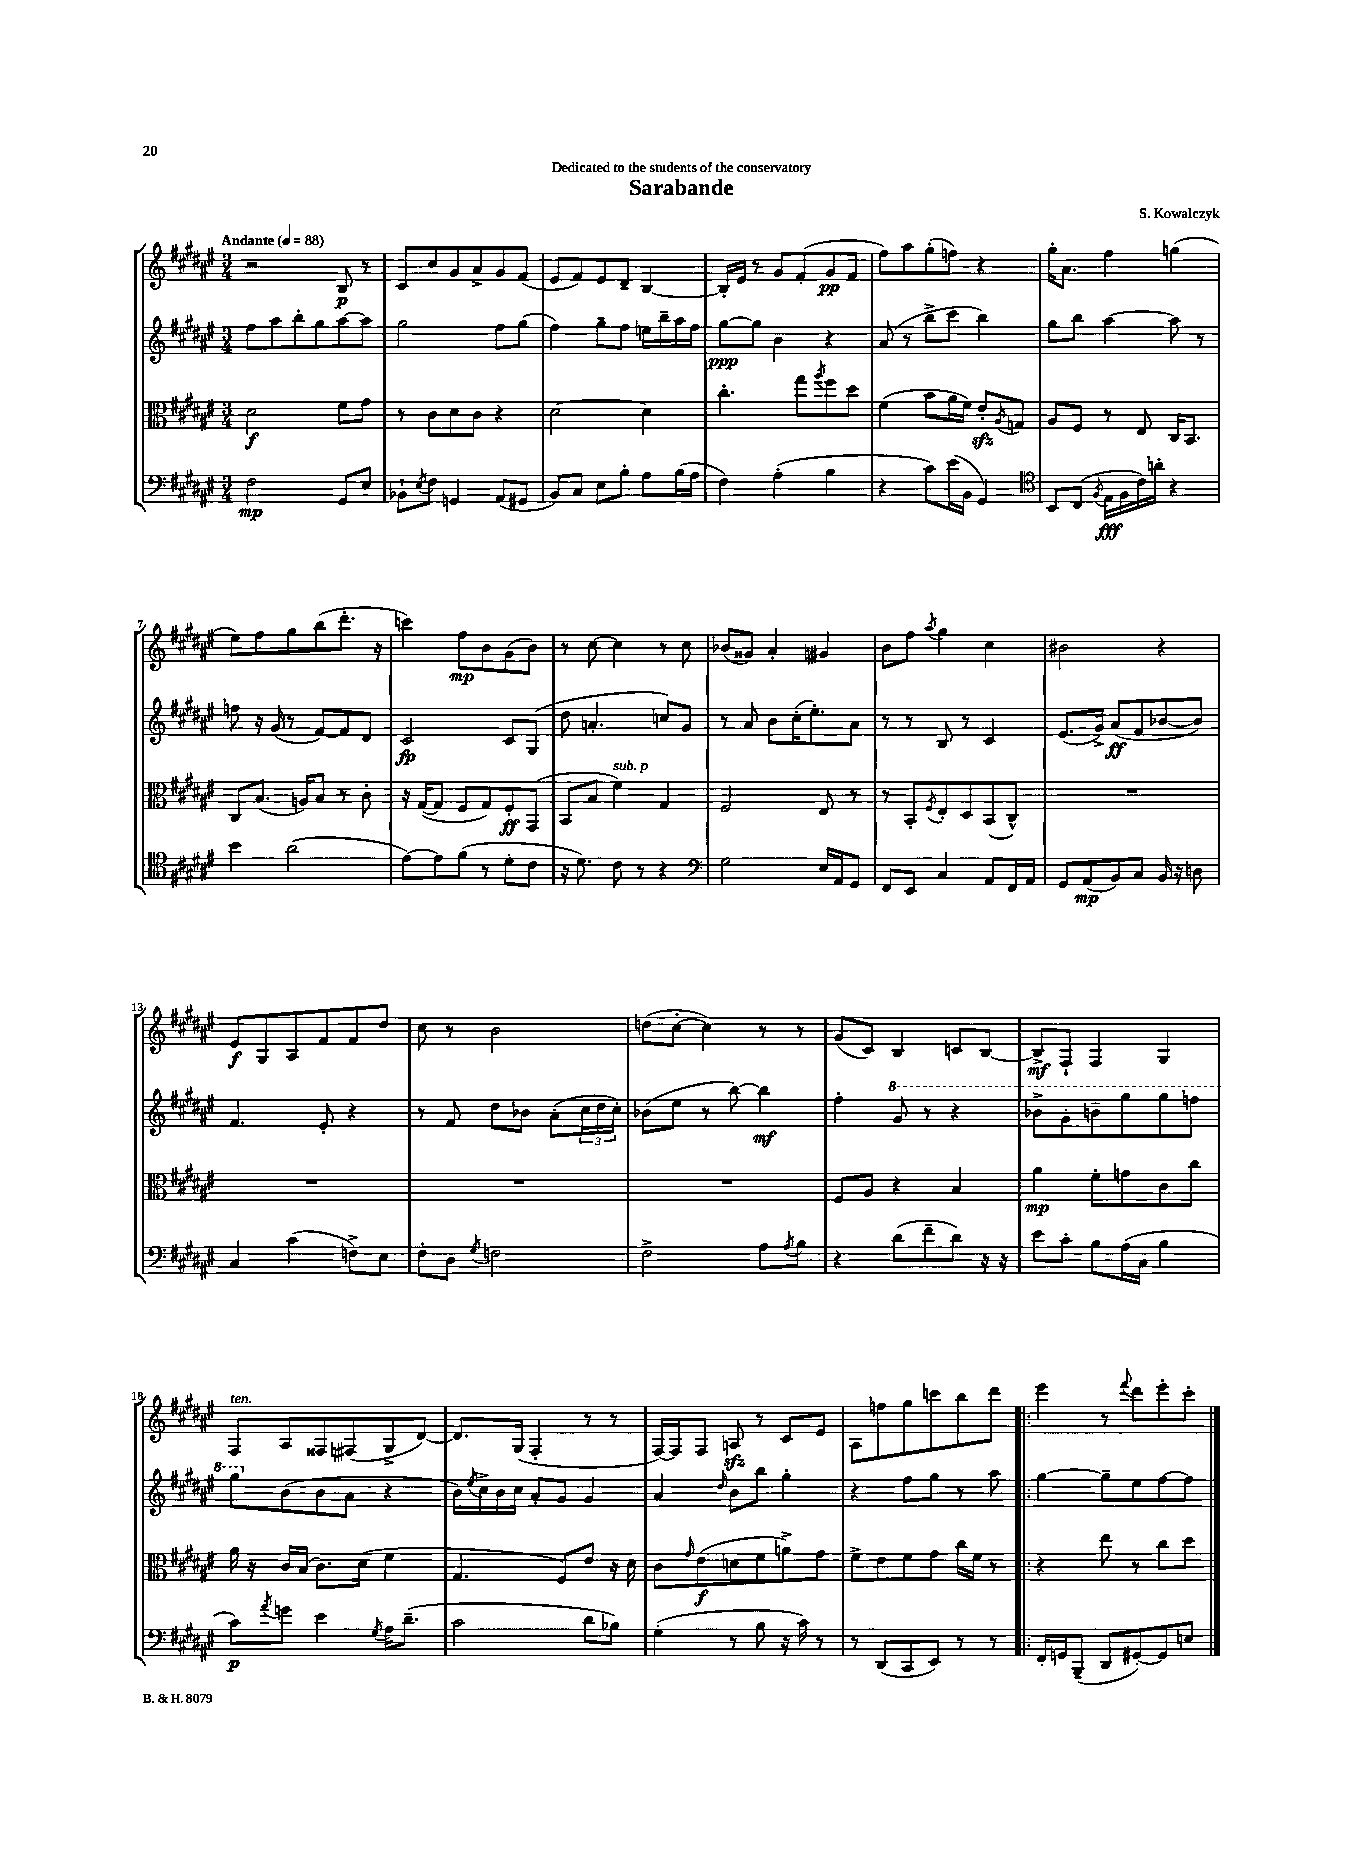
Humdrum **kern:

**kern	**kern	**kern	**kern
*staff4	*staff3	*staff2	*staff1
*clefF4	*clefC3	*clefG2	*clefG2
*k[f#c#g#d#a#e#]	*k[f#c#g#d#a#e#]	*k[f#c#g#d#a#e#]	*k[f#c#g#d#a#e#]
*M3/4	*M3/4	*M3/4	*M3/4
*MM88	*MM88	*MM88	*MM88
2F#\	2d#\	8ff#\L	2r
.	.	8aa#\	.
.	.	8bb'\	.
.	.	8gg#\	.
8GG#/L	8f#\L	[8aa#\	8B/
8E#/J	8g#\J	8aa#\]J	8r
=	=	=	=
8BB-`\L	8r	2gg#\	8c#/L
8qE#/	.	.	.
8F#\J	8c#\L	.	8cc#/
4GG/	8d#\	.	8g#/
.	8c#\J	.	8a#^/
(8AA#/L	4r	8ff#\L	8g#/
8GG#/J	.	(8gg#\J	(8f#/J
=	=	=	=
8BB/L)	[2d#\	4ff#\)	8e#/L
8C#/J	.	.	8f#/)
8E#\L	.	8gg#~\L	8e#/
8B'\J	.	8ff#\J	8d#~/J
8A#\L	4d#\]	16ee\LL	[4B/
.	.	16bb~\	.
(16B\L	.	16aa#\	.
16A#\JJ	.	16ff#\JJ	.
=	=	=	=
4F#\)	4.cc#'\	[8gg#\L	16B'/]LL
.	.	.	16e#/JJ
.	.	8gg#\]J	8r
(4A#'\	.	4b\	8g#/L
.	8gg#\L	.	(8f#'/
.	8qaa#/	.	.
4B\	8ff#\	4r	8g#/
.	8dd#\J	.	8f#/J
=	=	=	=
4r	(4f#\	(8a#/	8ff#\L)
.	.	8r	8aa#\
8c#\L)	8b\L	8bb^\L	(8gg#'\
(16e#\L	16a#\L	8ccc#\J	8ff\J)
16BB\JJ	16f#\JJ)	.	.
4GG#/)	8e#'/L	4bb\)	4r
.	8qA#/	.	.
.	8G/J	.	.
=	=	=	=
*clefC4	*	*	*
8BB/L	8A#/L	8gg#\L	16gg#'\LK
.	.	.	8.a#\J
(8C#/J	8F#/J	8bb\J	.
8qF#/	.	.	.
16E#\LL	8r	[4aa#\	4ff#\
16F#\	.	.	.
16c#\)	8E#/	.	.
16a'\JJ	.	.	.
4r	16C#/LK	8aa#\]	(4gg\
.	8.BB/J	.	.
.	.	8r	.
=	=	=	=
4b\	8C#/L	8ff\	8ee#\L)
.	(8.B/J	16r	8ff#\
.	.	(16g#/	.
(2a#\	.	8r	8gg#\
.	16A/LK)	.	.
.	8B/J	[8f#/L)	(8bb\
.	8r	8f#/]	8.ddd#'\J
.	8c#'\	8d#/J	.
.	.	.	16r
=	=	=	=
[8e#\L)	16r	2c#/	4ccc\)
.	([16G#/LK	.	.
8e#\]	8G#/]J	.	.
(8f#\J	8F#/L	.	8ff#\L
8r	8G#/)	.	8b\
8d#'\L	8F#'/	8c#/L	(8g#\
8c#\J	(8GG#/J	(8G#/J	8b\J)
=	=	=	=
16r	8BB/L	8dd#\	8r
8.d#\)	.	.	.
.	8B/J	4.a'/	[8cc#\
8c#\	4f#\)	.	4cc#\]
8r	.	.	.
4r	4G#/	8cc/L)	8r
.	.	8g#/J	8cc#\
=	=	=	=
*clefF4	*	*	*
2G#\	2F#/	8r	(8b-/L
.	.	8a#/	8g##/J)
.	.	8b\L	4a#'/
.	.	(16cc#'\K	.
.	.	8.ee#'\)	.
16E#/LL	8E#/	.	4g#/
16AA#/J	.	.	.
8GG#/J	8r	8a#\J	.
=	=	=	=
8FF#/L	8r	8r	8b\L
8EE#/J	8BB'/L	8r	8ff#\J
.	8qF#/	.	8qaa#/
4C#/	8E#'/	8B/	4gg#\
.	8D#/	8r	.
8AA#/L	(8BB/	4c#/	4cc#\
16FF#/L	8C#^^/J)	.	.
16AA#/JJ	.	.	.
=	=	=	=
8GG#/L	2.r	(8.e#/L	2b#\
(8AA#/	.	.	.
.	.	16g#^/Jk)	.
8BB/)	.	(8a#/L	.
8C#/J	.	8f#/	.
16BB/	.	[8b-/	4r
16r	.	.	.
8D\	.	8b-/]J)	.
=	=	=	=
4C#/	2.r	4.f#/	8e#/L
.	.	.	8G#/
(4c#\	.	.	8A#/
.	.	8e#'/	8f#/
8F^\L)	.	4r	8f#/
8E#\J	.	.	8dd#/J
=	=	=	=
8F#'\L	2.r	8r	8cc#\
8D#\J	.	8f#/	8r
8qG#/	.	.	.
2F\	.	8dd#\L	2b\
.	.	8b-\J	.
.	.	(8a#'\L	.
.	.	24cc#\L	.
.	.	24dd#\	.
.	.	24cc#'\JJ)	.
=	=	=	=
2F#^\	2.r	(8b-\L	(8dd\L
.	.	8ee#\J	[8cc#'\J
.	.	8r	4cc#\])
.	.	[8bb\)	.
8A#\L	.	4bb\]	8r
8qA#/	.	.	.
8B\J	.	.	8r
=	=	=	=
4r	8F#/L	4ff#'\	(8g#/L
.	8A#/J	.	8c#/J)
(8d#\L	4r	8gg#/	4B/
8f#~\	.	8r	.
8d#\J)	4B/	4r	8c/L
16r	.	.	[8B/J
16r	.	.	.
=	=	=	=
8e#\L	4a#\	8bb-^\L	8B^/]L
8c#'\J	.	8gg#'\	8F#`/J
8B\L	8f#'\L	8bb~\	4F#/
(16A#\L	8g\	8ggg#\	.
16C#\JJ	.	.	.
4B\	8c#\	8ggg#\	4G#/
.	8cc#\J	8fff\J	.
=	=	=	=
8c#\L)	16a#\	8ggg#\L	8F#/L
.	16r	.	.
8qa#/	.	.	.
8g\J	16c#/LL	(8b\	8A#/
.	(16B/JJ	.	.
4e#\	8.c#\L)	8b\	8F##/
.	.	8a#\J	(8F#/
.	(16d#\Jk	.	.
8qG#/	.	.	.
16A#\LK	4f#\	4r	8G#^/
(8.d#~\J	.	.	.
.	.	.	[8d#/J)
=	=	=	=
2c#\	4.G#/	16b\LL)	8.d#/]L
.	.	8qee#/	.
.	.	16cc#^\	.
.	.	16b\	.
.	.	16cc#\JJ	(16G#/Jk
.	.	8a#'/L	4F#'/
.	8F#/L)	8g#/J	.
8d#\L	8e#/J	4g#/	8r
8B-\J)	16r	.	8r
.	16d#\	.	.
=	=	=	=
(4G#'\	8c#\L	4a#/	[16F#/LL)
.	.	.	16F#/]J
.	16qqg#/	.	.
.	(8e#\	.	8F#/J
.	.	16qqdd#/	.
8r	8d\	8b\L	8A/
8B\	8f#\	8bb\J	8r
16r	8a^\)	4gg#'\	8c#/L
16c#\)	.	.	.
8r	8g#\J	.	8e#/J
=	=	=	=
8r	8f#^\L	4r	8A#\L
(8DD#/L	8e#\	.	8ff\
8CC#/	8f#\	8ff#\L	8gg#\
8EE#/J)	8g#\J	8gg#\J	8ccc\
8r	16cc#\LL	8r	8bb\
.	16f#\JJ	.	.
8r	8r	8aa#\	8ddd#\J
=!|:	=!|:	=!|:	=!|:
16FF#'/LL	4r	[4gg#\	4eee#\
16GG/J	.	.	.
(8BBB~/J	.	.	.
8DD#/L	8ee#\	8gg#~\]L	8r
.	.	.	8qqfff#/
[8GG#'/)	8r	8ee#\	8ddd#\L
8GG#/]	8cc#\L	[8ff#\	8eee#'\
8E/J	8dd#\J	8ff#\]J	8ccc#'\J
==	==	==	==
*-	*-	*-	*-
